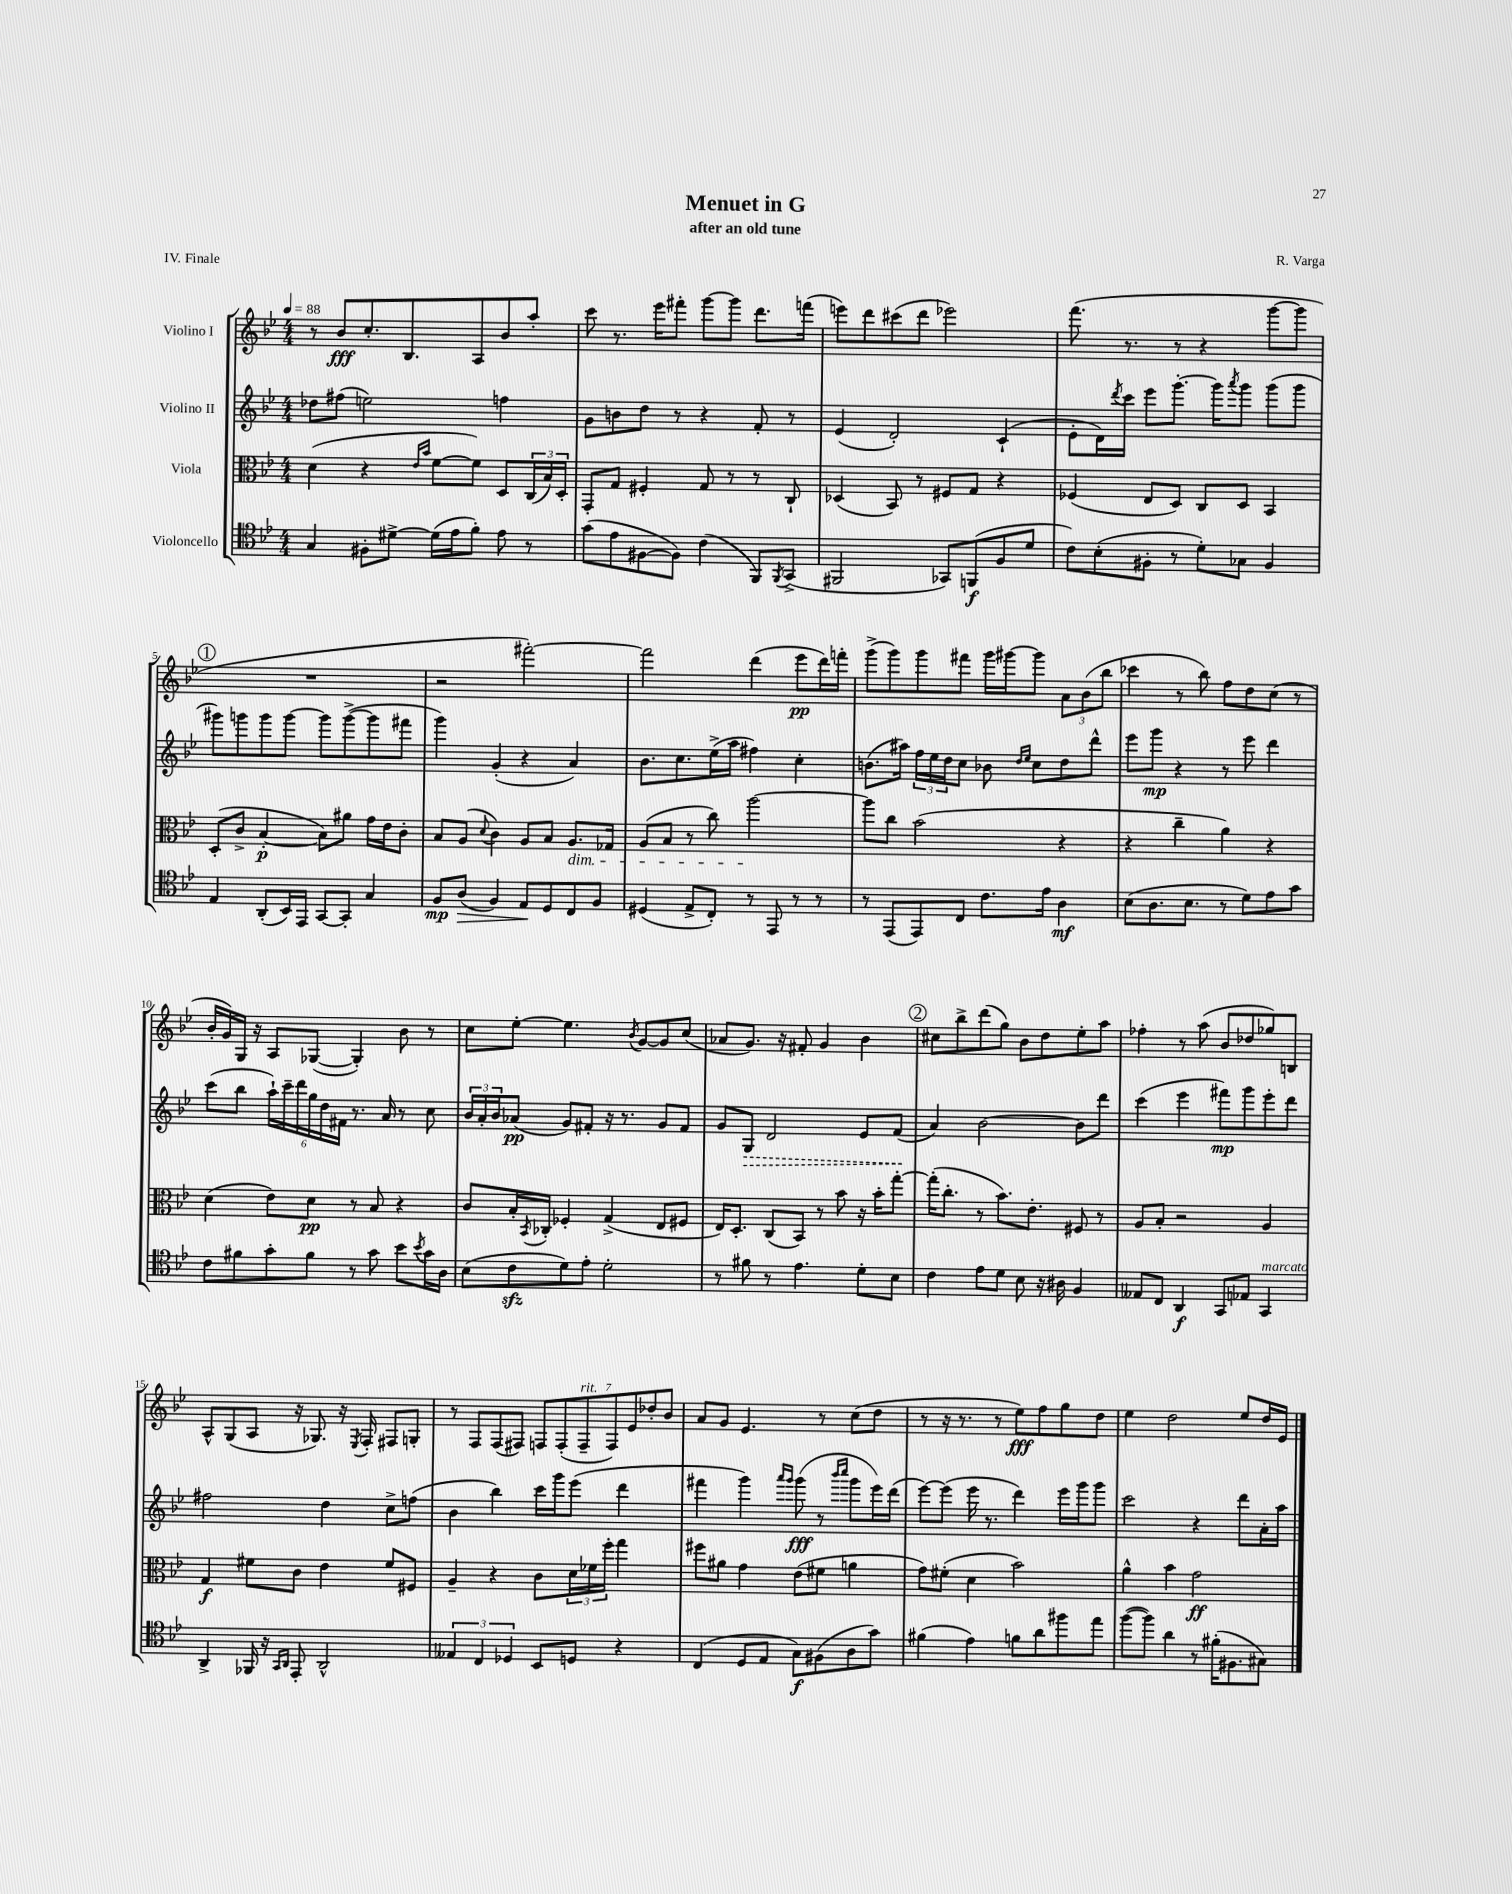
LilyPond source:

\header { title = "Menuet in G" composer = "R. Varga" subtitle = "after an old tune" piece = "IV. Finale" }
<<
\new StaffGroup <<
\new Staff = "s0" \with { instrumentName = "Violino I" } {
    \clef treble \key bes \major \numericTimeSignature \time 4/4 \tempo 4 = 88
    r8 bes'8\fff c''8.-. bes8. a8 bes'8 a''8-. |
    c'''8 r8. ees'''16 fis'''8-. g'''8~ g'''8 d'''8. f'''16( |
    e'''8) d'''8 cis'''8( d'''8 ees'''2) |
    f'''8.( r8. r8 r4 g'''8~ g'''8 |
    \mark \markup { \circle "1" } R1 |
    r2 fis'''2~-.) |
    fis'''2 d'''4( ees'''8\pp d'''16) f'''16-. |
    g'''8->( g'''8) g'''8 fis'''8 g'''16 gis'''16~ gis'''8 \tuplet 3/2 { a'8 bes'8( bes''8 } |
    ces'''4 r8 bes''8) f''8 d''8 c''8( r8 |
    bes'16-. g'16) g16 r16 a8 ges8~( ges4-.) bes'8 r8 |
    c''8 ees''8~-. ees''4. \acciaccatura { bes'8 } g'8~ g'8 c''8( |
    aes'8 g'8.) r16 fis'8-. g'4 bes'4 |
    \mark \markup { \circle "2" } cis''8 bes''8-> d'''8( g''8) bes'8 d''8 ees''8-. a''8 |
    fes''4-. r8 a''8( bes'8 des''8 ges''8) b8 |
    a8-^ g8( a8 r16 ges8.) r16 \acciaccatura { ees8 } f16-. fis8 g8-. |
    r8 f8 f8( fis8) \tuplet 7/4 { f8 f8-.( f8--^\markup { \italic "rit." } f8) ees'8 des''8-. bes'8 } |
    a'8 g'8 ees'4. r8 c''8( d''8 |
    r8 r16 r8. r8 ees''8\fff) f''8 g''8 d''8 |
    ees''4 d''2 ees''8 d''16 ees'16 \bar "|." |
}
\new Staff = "s1" \with { instrumentName = "Violino II" } {
    \clef treble \key bes \major \numericTimeSignature \time 4/4
    des''8 fis''8( e''2) f''4 |
    g'8 b'8 d''8 r8 r4 f'8-. r8 |
    ees'4( d'2-.) c'4-!( |
    ees'8-. d'16) \acciaccatura { d'''8 } c'''16 ees'''8 g'''8.~-. g'''16 \acciaccatura { a'''8 } g'''8 g'''8( g'''8 |
    \mark \markup { \circle "1" } gis'''8) g'''8 g'''8 g'''8~ g'''8 g'''8~->( g'''8 fis'''8 |
    g'''4) g'4-.( r4 a'4) |
    bes'8. c''8. ees''16->( a''16 fis''4) c''4-. |
    b'8.( ais''16) \tuplet 3/2 { f''16 ees''16 d''16 } c''8 bes'8 \grace { d''16 ees''16 } c''8 d''8 d'''8-^ |
    ees'''8 g'''8\mp r4 r8 ees'''8 d'''4 |
    c'''8( bes''8 \tuplet 6/4 { a''16-!) c'''16-- d'''16 g''16 d''16 fis'16 } r8. a'16 r8 c''8 |
    \tuplet 3/2 { bes'16 a'16-. bes'16 } aes'8\pp( g'8) fis'8-. r16 r8. g'8 fis'8 |
    g'8 \once \override Hairpin.style = #'dashed-line g8\> d'2 ees'8 f'8\!( |
    \mark \markup { \circle "2" } a'4) bes'2~ bes'8 d'''8 |
    c'''4( ees'''4 fis'''8\mp) g'''8 ees'''8-. d'''8 |
    fis''2 d''4 c''8-> f''8( |
    bes'4 bes''4) c'''16 g'''16 ees'''8( d'''4 |
    fis'''4 g'''4) \grace { a'''16 g'''16 } g'''8\fff( r8 \grace { bes'''16 c''''16 } g'''8 ees'''16) d'''16( |
    ees'''8~) ees'''8( ees'''16 r8. d'''4) ees'''16 g'''16 g'''8 |
    c'''2 r4 d'''8 a'16-. a''16 \bar "|." |
}
\new Staff = "s2" \with { instrumentName = "Viola" } {
    \clef alto \key bes \major \numericTimeSignature \time 4/4
    d'4( r4 \grace { ees'16 bes'16 } f'8~ f'8) d8 \tuplet 3/2 { c16( bes16) d16-. } |
    g,8-. g8 fis4-. g8 r8 r8 c8-! |
    des4( bes,8) r8 fis8 g8 r4 |
    fes4( ees8 d8) c8 d8 bes,4 |
    \mark \markup { \circle "1" } d8-.( c'8-> bes4~-.\p bes8) ais'8 g'16 ees'16 c'8-. |
    bes8 a8( \appoggiatura { d'8 } c'4) a8 bes8 a8.\dim ges16 |
    a8( bes8 r8 c''8) a''2~\! |
    a''8 c''8 bes'2( r4 |
    r4 c''4-- a'4) r4 |
    d'4( ees'8) d'8\pp r8 bes8 r4 |
    c'8 bes16-. \acciaccatura { bes,8 } ces16-. fes4-. g4->( ees8 fis8 |
    ees16) d8.-. c8( bes,8) r8 bes'8 r16 bes'16-. g''8~-. |
    \mark \markup { \circle "2" } g''16-.( c''8.-. r8 bes'8.) ees'8.-. fis8 r8 |
    a8 bes8-. r2 a4 |
    g4\f fis'8 c'8 ees'4 fis'8 fis8 |
    a4-- r4 c'8 \tuplet 3/2 { d'16 fes'16 f''16-. } g''4 |
    fis''8 ais'8 g'4 ees'8( fis'8 a'4 |
    g'8) fis'8-.( d'4 bes'2) |
    a'4-^ bes'4 g'2\ff \bar "|." |
}
\new Staff = "s3" \with { instrumentName = "Violoncello" } {
    \clef tenor \key bes \major \numericTimeSignature \time 4/4
    g4 fis8-. dis'8~-> dis'16( ees'16 f'8-.) ees'8 r8 |
    g'8( ees'8 fis8~ fis8) c'4( f,8) \acciaccatura { f,8 } g,8->( |
    fis,2 ges,8) f,8\f( f8 d'8 |
    c'8) bes8-.( fis8-. r8 d'8-.) ges8 fis4 |
    \mark \markup { \circle "1" } ees4 a,8-.( bes,16) ees,16 g,8~ g,8-. g4 |
    f8\mp a8\>( f4) ees8\! d8 c8 f8 |
    dis4( ees8-> c8-.) r8 ees,8 r8 r8 |
    r8 ees,8( ees,8) c8 c'8. ees'16 a4\mf |
    bes8( a8. bes8. r8 d'8) ees'8 g'8 |
    c'8 fis'8 g'8-. fis'8 r8 g'8 bes'8 \acciaccatura { bes'8 } g'16 a16 |
    bes8( c'8\sfz d'8) ees'8-. d'2-. |
    r8 fis'8 r8 ees'4. d'8-. bes8 |
    \mark \markup { \circle "2" } c'4 ees'8 d'8 bes8 r16 ais16 f4 |
    eeses8 c8 a,4\f g,8 ees8 g,4^\markup { \italic "marcato" } |
    a,4-> fes,16 r16 \grace { g,16 a,16 } ees,8-. a,2-^ |
    \tuplet 3/2 { eeses4 c4 des4 } bes,8 d8 r4 |
    c4( d8 ees8 g8\f) fis8( a8 g'8) |
    fis'4( ees'4) f'8 a'8 fis''8 ees''8 |
    f''8~( f''8) a'4 r8 fis'16-.( fis8. gis8) \bar "|." |
}
>>
>>
